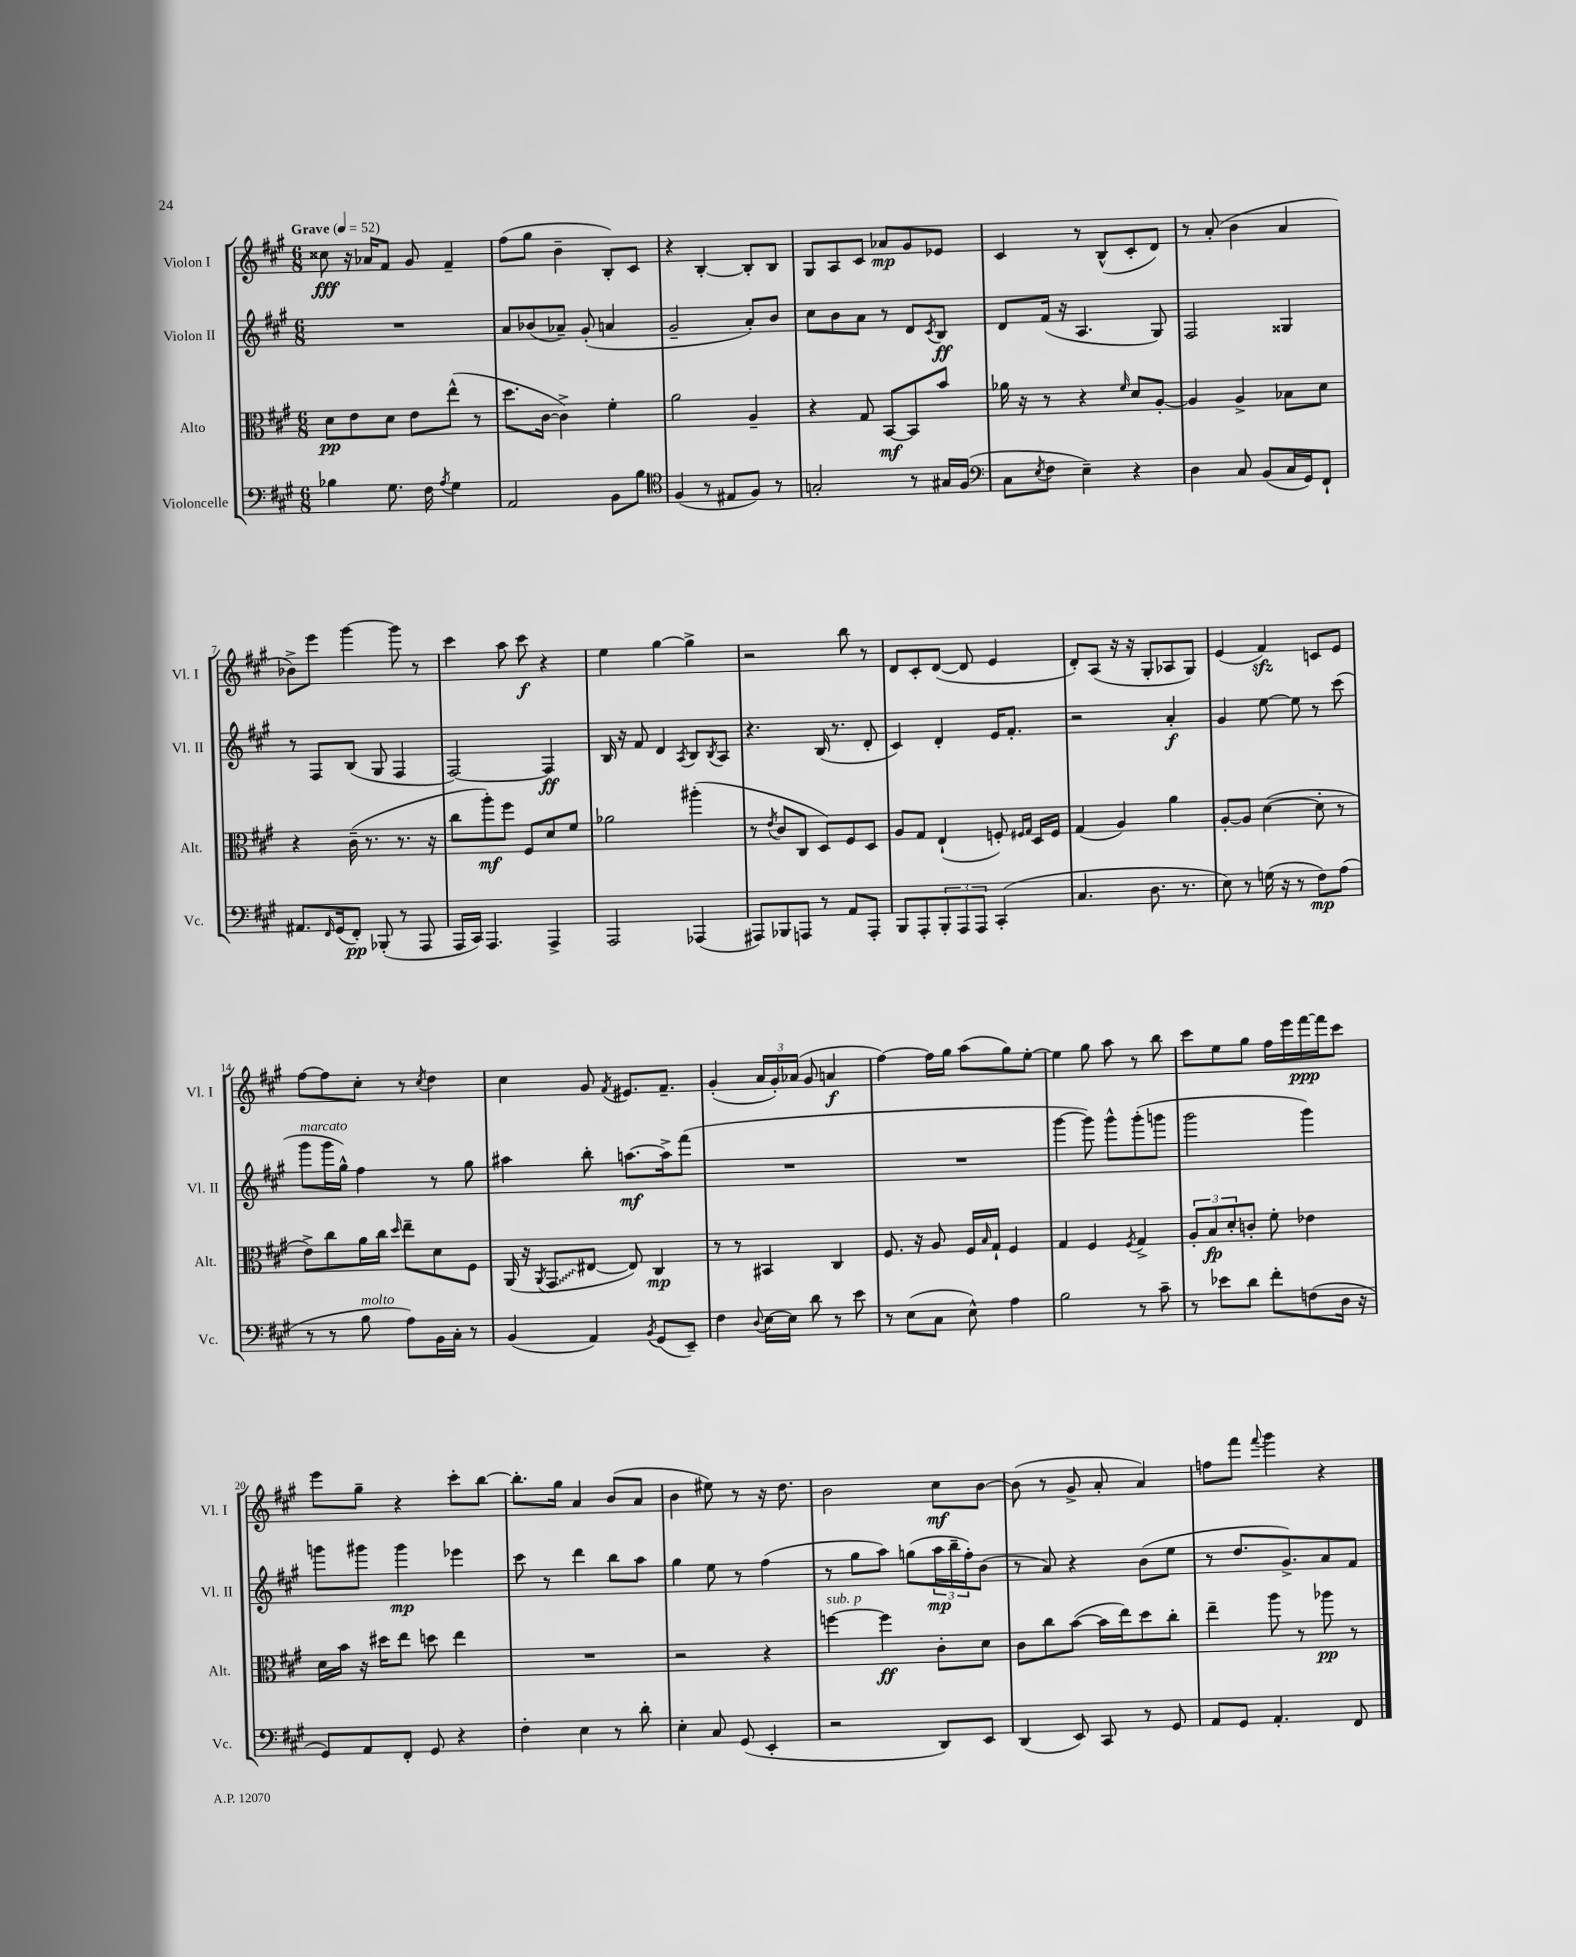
<<
\new StaffGroup <<
\new Staff = "s0" \with { instrumentName = "Violon I" shortInstrumentName = "Vl. I" } {
    \clef treble \key a \major \numericTimeSignature \time 6/8 \tempo "Grave" 4 = 52
    cisis''8\fff r16 aes'16 fis'8 gis'8 fis'4-- |
    fis''8( gis''8 b'4-- b8-.) cis'8 |
    r4 b4~-. b8-. b8 |
    gis8 a8 cis'8 aes'8\mp gis'8 ees'8 |
    cis'4 r8 b8-^( cis'8-. d'8) |
    r8 a'8-.( b'4 a'4 |
    bes'8->) e'''8 gis'''4~ gis'''8 r8 |
    cis'''4 a''8 cis'''8\f r4 |
    e''4 gis''4~ gis''4-> |
    r2 b''8 r8 |
    d'8 cis'8-. d'8~( d'8 e'4 |
    d'8-.) a8( r16 r16 gis8-. aes8 gis8) |
    e'4( fis'4\sfz) c'8 e'8 |
    fis''8~ fis''8 cis''8-. r8 \acciaccatura { cis''8 } d''4 |
    cis''4 gis'8 \acciaccatura { fis'8 } eis'8. fis'8.-- |
    gis'4-.( \tuplet 3/2 { a'16 gis'16-.) aes'16( } gis'8 a'4\f |
    fis''4~) fis''16 gis''16 a''8( gis''8) e''8~-. |
    e''4 gis''8 a''8 r8 b''8 |
    cis'''8 e''8 gis''8 fis''16 e'''16 fis'''16~\ppp fis'''16 cis'''8 |
    e'''8 gis''8-- r4 cis'''8-. b''8~ |
    b''8.-. gis''16 a'4 b'8( a'8 |
    b'4 eis''8) r8 r16 d''8. |
    b'2 cis''8\mf b'8~ |
    b'8( r8 gis'8-> a'8-. a'4) |
    f''8 fis'''8 \appoggiatura { fis'''8 } gis'''4 r4 \bar "|." |
}
\new Staff = "s1" \with { instrumentName = "Violon II" shortInstrumentName = "Vl. II" } {
    \clef treble \key a \major \numericTimeSignature \time 6/8
    R2. |
    a'8 bes'8( aes'8--) gis'8-.( a'4 |
    gis'2-- a'8-.) b'8 |
    cis''8 b'8 a'8 r8 d'8 \acciaccatura { cis'8 } b8\ff |
    d'8 fis'16( r16 a4. gis8) |
    fis2 gisis4 |
    r8 fis8 b8( gis8 fis4 |
    fis2~) fis4\ff |
    b16 r16 fis'8 d'4 \acciaccatura { a8 } b8 \acciaccatura { b8 } a8 |
    r4. b16( r8. d'8-. |
    cis'4) d'4-. e'16 fis'8.-. |
    r2 a'4-.\f |
    gis'4 e''8~ e''8 r8 cis'''8( |
    gis'''8^\markup { \italic "marcato" } gis'''16 gis''16-^) fis''4 r8 gis''8 |
    ais''4 b''8-. a''8.~\mf a''16-> fis'''8( |
    R2. |
    R2. |
    gis'''4~ gis'''8) gis'''8-^ gis'''8-.( g'''8 |
    gis'''2 gis'''4) |
    g'''8 gis'''8 gis'''4\mp ees'''4 |
    cis'''8 r8 d'''4 b''8 a''8 |
    gis''4 e''8 r8 fis''4( |
    r8 gis''8 a''8) g''8( \tuplet 3/2 { a''16\mp b''16-- fis''16-.) } b'8( |
    r8 a'8) r4 b'8( e''8 |
    r8 d''8. gis'8.->) a'8 fis'8 \bar "|." |
}
\new Staff = "s2" \with { instrumentName = "Alto" shortInstrumentName = "Alt." } {
    \clef alto \key a \major \numericTimeSignature \time 6/8
    d'8\pp e'8 d'8 e'8 e''8-^( r8 |
    d''8. cis'16~ cis'4->) fis'4-. |
    a'2 a4-- |
    r4 gis8 b,8~\mf b,8 b'8 |
    aes'16 r16 r8 r4 \grace { fis'16 } d'8 a8~-. |
    a4 a4-> bes8 d'8 |
    r4 cis'16--( r8. r8. r16 |
    cis''8 a''8-.\mf) fis''8 fis8 d'8 fis'8 |
    aes'2 ais''4-.( |
    r8 \acciaccatura { e'8 } cis'8 cis8 d8) fis8 d8 |
    a8 gis8 e4-!( f8-.) \grace { fis16 gis16 } d16 fis16 |
    gis4( a4) a'4 |
    a8~-. a8 d'4~( d'8-. r8 |
    e'8->) cis''8 a'16 cis''16 \grace { d''16 } e''8-- d'8 fis8 |
    a,16( r16 \acciaccatura { a,8 } \once \override Glissando.style = #'zigzag gis,8\glissando eis8~ eis8) cis4\mp |
    r8 r8 bis,4 cis4 |
    fis8. r16 a8 fis16 \grace { b16 } gis16-! fis4 |
    gis4 fis4 \acciaccatura { fis8 } gis4-> |
    \tuplet 3/2 { a8-. b8\fp d'8-. } c'8-. fis'8-. ees'4 |
    d'16 b'16 r16 dis''16 e''8 d''8 e''4 |
    R2. |
    r2 r4 |
    f''4~^\markup { \italic "sub. p" } f''4\ff cis'8-. d'8 |
    cis'8 cis''8 b'8~( b'16 e''16) d''8 cis''8-. |
    e''4-- a''8 r8 aes''8\pp r8 \bar "|." |
}
\new Staff = "s3" \with { instrumentName = "Violoncelle" shortInstrumentName = "Vc." } {
    \clef bass \key a \major \numericTimeSignature \time 6/8
    bes4 gis8. fis16 \acciaccatura { a8 } gis4 |
    a,2 b,8 b8 |
    \clef tenor fis4( r8 eis8 fis8) r8 |
    g2-. r8 gis16 fis16( |
    \clef bass cis8 \acciaccatura { e8 } fis8 e4--) r4 |
    d4 cis8 b,8( cis16 gis,16) fis,8-! |
    ais,8. \grace { fis,16 } gis,16( fis,8-.\pp) bes,,8-.( r8 a,,8 |
    a,,16 cis,16) a,,4. a,,4-> |
    a,,2 aes,,4( |
    ais,,8) bes,,8 a,,8 r8 a,8 a,,8-. |
    b,,8 a,,8-. \tuplet 3/2 { b,,8-. a,,8 a,,8 } cis,4-.( |
    cis4. d8. r8. |
    e8) r8 g16( r16 r8 fis8\mp) a8( |
    r8 r8 b8^\markup { \italic "molto" } a8) b,16 cis16-. r8 |
    b,4( a,4) \acciaccatura { b,8 } gis,8( e,8--) |
    fis4 \appoggiatura { d8 } e16~ e16 d'8 r8 e'8 |
    r8 e8( cis8 e8-^) a4 |
    b2 r8 cis'8-- |
    r8 ees'8 d'8 fis'8-. f8( d16 r16 |
    gis,8) a,8 fis,8-. gis,8 r4 |
    fis4-. e4 r8 d'8-. |
    e4-. cis8 gis,8( e,4-. |
    r2 d,8) e,8 |
    d,4( e,8) cis,8 r8 gis,8 |
    a,8 gis,8 a,4.-. fis,8 \bar "|." |
}
>>
>>
